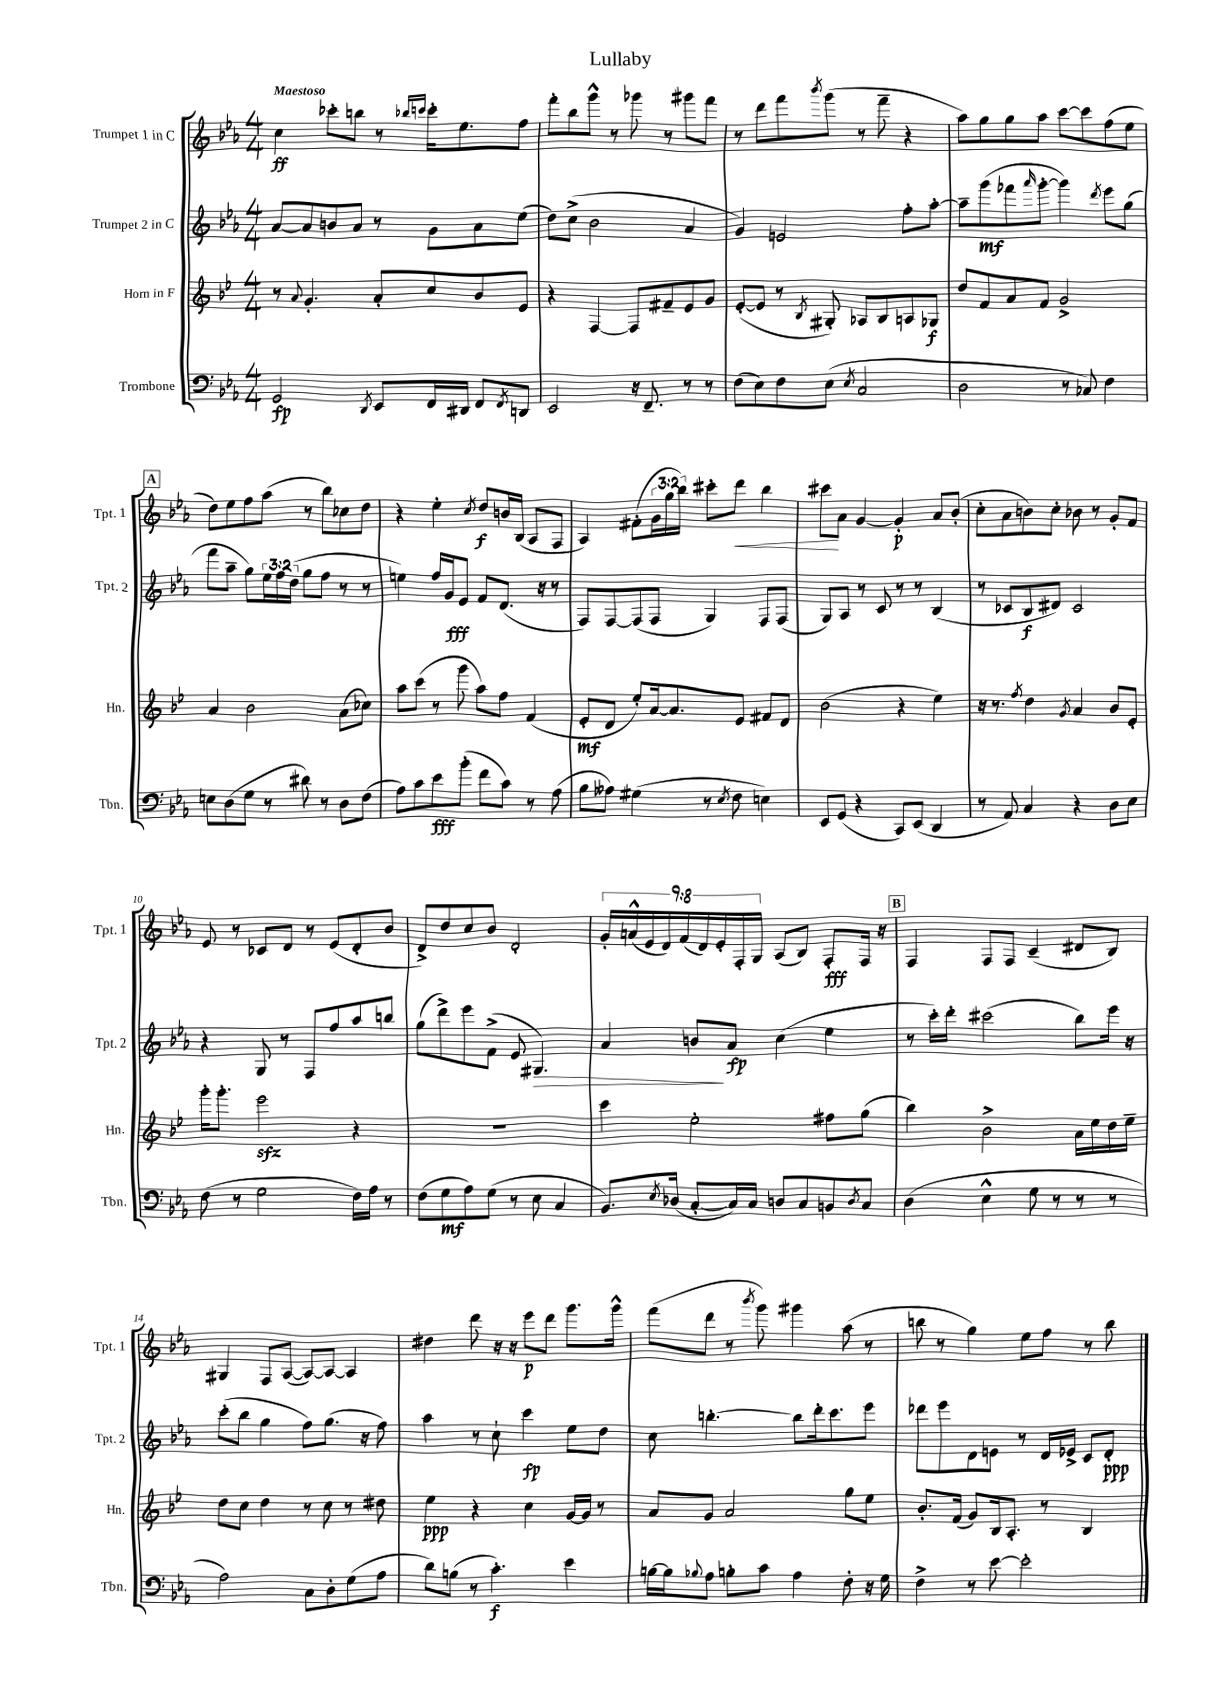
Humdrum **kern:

**kern	**dynam	**kern	**dynam	**kern	**dynam	**kern	**dynam
*part4	*part4	*part3	*part3	*part2	*part2	*part1	*part1
*staff4	*staff4	*staff3	*staff3	*staff2	*staff2	*staff1	*staff1
*I"Trombone	*	*I"Horn in F	*	*I"Trumpet 2 in C	*	*I"Trumpet 1 in C	*
*I'Tbn.	*	*I'Hn.	*	*I'Tpt. 2	*	*I'Tpt. 1	*
*clefF4	*	*clefG2	*	*clefG2	*	*clefG2	*
*k[b-e-a-]	*	*k[b-e-]	*	*k[b-e-a-]	*	*k[b-e-a-]	*
*M4/4	*	*M4/4	*	*M4/4	*	*M4/4	*
=1	=1	=1	=1	=1	=1	=1	=1
!	!	!	!	!	!	!LO:TX:a:B:t=Maestoso	!
2GG/	fp	8r	.	[8a-/L	.	4cc\	ff
.	.	8qqa/	.	.	.	.	.
.	.	4.g'/	.	8a-/]	.	.	.
.	.	.	.	8bn/	.	8ccc-X'\L	.
.	.	.	.	8a-/J	.	8bbn\J	.
8qDD/	.	.	.	.	.	.	.
8EE-/L	.	8a'/L	.	8r	.	8r	.
.	.	.	.	.	.	16qqbb-X/LL	.
.	.	.	.	.	.	16qqcccn/JJ	.
16FF/L	.	8cc/	.	8g\L	.	16ccc'\KL	.
16DD#X/JJ	.	.	.	.	.	8.ee-\	.
8FF/L	.	8b-/	.	8a-\	.	.	.
8qFF/	.	.	.	.	.	.	.
8DDn/J	.	8e-/J	.	(8ee-\J	.	8ff\J	.
=2	=2	=2	=2	=2	=2	=2	=2
2EE-/	.	4r	.	8dd\L)	.	8fff'\L	.
.	.	.	.	(8cc^\J	.	8bb-\	.
.	.	[4F/	.	2b-\	.	8ggg^^\J	.
.	.	.	.	.	.	8r	.
16r	.	8F/L]	.	.	.	8ggg-X\	.
8.FF~/	.	.	.	.	.	.	.
.	.	8f#X~/	.	.	.	8r	.
8r	.	8e-/	.	4a-/	.	8ggg#X\L	.
8r	.	8g/J	.	.	.	8fff\J	.
=3	=3	=3	=3	=3	=3	=3	=3
(8F\L	.	([8e-'/L	.	4g/)	.	8r	.
8E-\)	.	8e-/J]	.	.	.	8ddd\L	.
8F\	.	8r	.	2en/	.	8fff\	.
.	.	8qB-/	.	.	.	8qbbb-/	.
(8E-\J	.	8G#X'/)	.	.	.	(8ggg\J	.
8qE-/	.	.	.	.	.	.	.
2C/	.	8A-X/L	.	.	.	8r	.
.	.	8B-/	.	.	.	8fff~\	.
.	.	8An/	.	8ff'\L	.	4r	.
.	.	8G-X/J	f	[8aa-'\J	.	.	.
=4	=4	=4	=4	=4	=4	=4	=4
2D\	.	8dd/L	.	8aa-~\L]	.	8aa-\L)	.
.	.	8f/	.	(8ggg\	mf	8gg\	.
.	.	8a/	.	8fff-X\	.	8gg\	.
.	.	.	.	16qqaaa-/	.	.	.
.	.	8f/J	.	[8ggg'\J	.	8aa-\J	.
8r	.	2g^/	.	4ggg\])	.	[8ccc\L	.
8C-X/)	.	.	.	.	.	8ccc\]	.
.	.	.	.	8qddd/	.	.	.
4F\	.	.	.	8eee-\L	.	(8ff\	.
.	.	.	.	(8gg\J	.	8ee-\J	.
!!LO:LB:g=z
!!LO:REH:place=s1:t=A
=5	=5	=5	=5	=5	=5	=5	=5
8En\L	.	4a/	.	8fff\L	.	8dd\L)	.
(8D\	.	.	.	8aa-~\J	.	8ee-\	.
8G\J	.	2b-\	.	8gg\L)	.	8ff\	.
8r	.	.	.	24ee-\L	.	(8aa-\J	.
.	.	.	.	24ff\	.	.	.
.	.	.	.	(24dd\JJ	.	.	.
8d#X\)	.	.	.	8gg\L	.	8r	.
8r	.	.	.	8ff\J	.	8bb-\L)	.
8D\L	.	(8a\L	.	8r	.	8cc-X\	.
(8F\J	.	8cc-X\J)	.	8r	.	8dd\J	.
=6	=6	=6	=6	=6	=6	=6	=6
8A-\L)	.	8aa\L	.	4een\)	.	4r	.
8c\	.	(8ccc\J	.	.	.	.	.
8e-\	fff	8r	.	16ff/LL	.	4ee-'\	.
.	.	.	.	16g/J	fff	.	.
(8b-'\J	.	8ggg\	.	8e-/J	.	.	.
.	.	.	.	.	.	8qcc/	.
8f\L	.	8aa\L)	.	8f/L	.	8dd/L	f
8c\J)	.	8ff\J	.	(8.d/J	.	16bn/L	.
.	.	.	.	.	.	(16B-/JJ	.
8r	.	(4f/	.	.	.	8A-/L	.
.	.	.	.	16r	.	.	.
(8A-\	.	.	.	8r	.	8F/J	.
=7	=7	=7	=7	=7	=7	=7	=7
8B-\L	.	8e-'/L	mf	8F/L)	.	4A-/)	.
8A--X\J)	.	8d/J	.	[8F/	.	.	.
(4G#X\	.	8ee-'/L)	.	(8F/]	.	(8f#X'\L	.
.	.	[16a/k	.	8F/J	.	24g\L	.
.	.	.	.	.	.	24gg\	.
.	.	8.a/]	.	.	.	.	.
.	.	.	.	.	.	24bb-\JJ)	.
8r	.	.	.	4G/)	.	8ccc#X'\L	.
8qE-/	.	.	.	.	.	.	.
!	!	!	!	!	!	!	!LO:HP:b
8F\	.	8e-/J	.	.	.	8ddd\J	<
4En\)	.	8f#X/L	.	8F/L	.	4bb-\	.
.	.	8d/J	.	(8F/J	.	.	.
=8	=8	=8	=8	=8	=8	=8	=8
8EE-/L	.	(2b-\	.	8G/L)	.	8ccc#X\L	.
(8GG/J	.	.	.	8A-/J	.	8a-\J	[
4r	.	.	.	8r	.	[4g/	.
.	.	.	.	8c/	.	.	.
8CC/L)	.	4r	.	8r	.	4g'/]	p
(8EE-/J	.	.	.	8r	.	.	.
4DD/	.	4ee-\)	.	(4B-/	.	8a-/L	.
.	.	.	.	.	.	(8b-'/J	.
=9	=9	=9	=9	=9	=9	=9	=9
8r	.	16r	.	8r	.	8cc'\L	.
.	.	8.r	.	.	.	.	.
8AA-/)	.	.	.	8c-X/L	.	8a-\	.
.	.	8qff/	.	.	.	.	.
4C/	.	4dd\	.	8B-/	f	8bn\)	.
.	.	.	.	8d#X/J)	.	8cc'\J	.
.	.	8qg/	.	.	.	.	.
4r	.	4a/	.	2c-/	.	8b-X\	.
.	.	.	.	.	.	8r	.
8D\L	.	8b-/L	.	.	.	8g'/L	.
8E-\J	.	8e-'/J	.	.	.	8f/J	.
!!LO:LB:g=z
=10	=10	=10	=10	=10	=10	=10	=10
(8F\	.	16ggg'\KL	.	4r	.	8e-/	.
.	.	8.ggg'\J	.	.	.	.	.
8r	.	.	.	.	.	8r	.
2G\	.	2eee-zz\	.	8G/	.	8c-X/L	.
.	.	.	.	8r	.	8d/J	.
.	.	.	.	8F/L	.	8r	.
.	.	.	.	8ff/	.	(8e-/L	.
16F\LL)	.	4r	.	8aa-/	.	8d'/	.
16A-\JJ	.	.	.	.	.	.	.
8r	.	.	.	8bbn/J	.	8b-/J	.
=11	=11	=11	=11	=11	=11	=11	=11
(8F\L	.	1r	.	(8gg\L	.	8d^/L)	.
8G\	mf	.	.	8ddd^\)	.	8dd/	.
8A-\)	.	.	.	8eee-\	.	8cc/	.
(8G\J	.	.	.	(8f^\J	.	8b-/J	.
8r	.	.	.	8e-/	.	2d'/	.
!	!	!	!	!	!LO:HP:b	!	!
8E-\	.	.	.	4.G#X/)	>	.	.
4C/	.	.	.	.	.	.	.
=12	=12	=12	=12	=12	=12	=12	=12
8.BB-/L)	.	4ccc\	.	4a-/	.	18g'/LL	.
.	.	.	.	.	.	(18an^^/	.
.	.	.	.	.	.	18e-/	.
.	.	.	.	.	.	18d/)	.
8qE-/	.	.	.	.	.	.	.
(16D-X/Jk	.	.	.	.	.	.	.
.	.	.	.	.	.	(18f/	.
[8C'/L	.	2ee-'\	.	8bn/L	.	.	.
.	.	.	.	.	.	18d/)	.
.	.	.	.	.	.	18e-'/	.
16C/L])	.	.	.	8a-/J	] fp	.	.
.	.	.	.	.	.	18F'/	.
16C/JJ	.	.	.	.	.	.	.
.	.	.	.	.	.	18G/JJ	.
8Dn/L	.	.	.	(4cc\	.	(8A-/L	.
8C/	.	.	.	.	.	8B-/J)	.
8BBn/	.	8ff#X\L	.	4ee-\	.	8F'/L	fff
8qD/	.	.	.	.	.	.	.
8C/J	.	(8gg\J	.	.	.	16F/Jk	.
.	.	.	.	.	.	16r	.
!!LO:REH:place=s1:t=B
=13	=13	=13	=13	=13	=13	=13	=13
(4D\	.	4bb-\)	.	8r	.	4F/	.
.	.	.	.	16ccc'\LL)	.	.	.
.	.	.	.	16ddd'\JJ	.	.	.
4E-^^\	.	2b-^\	.	(2ccc#X\	.	8F/L	.
.	.	.	.	.	.	8F/J	.
8G\	.	.	.	.	.	(4c~/	.
8r	.	.	.	.	.	.	.
8r	.	16a\LL	.	8bb-\L)	.	8d#X/L	.
.	.	16ee-\	.	.	.	.	.
8r	.	16dd\	.	16eee-\Jk	.	8B-/J)	.
.	.	16ee-~\JJ	.	16r	.	.	.
!!LO:LB:g=z
=14	=14	=14	=14	=14	=14	=14	=14
2A-\)	.	8dd\L	.	(8ccc'\L	.	4G#X/	.
.	.	8cc\J	.	8bb-\J	.	.	.
.	.	4dd\	.	4gg\	.	8F/L	.
.	.	.	.	.	.	([8A-/J	.
8C\L	.	8r	.	8ff\L)	.	8A-/L_)	.
8D'\	.	8cc\	.	(8.gg\J	.	8A-/J_	.
(8G\	.	8r	.	.	.	4A-/]	.
.	.	.	.	16r	.	.	.
8A-\J	.	8dd#X\	.	8ff\)	.	.	.
=15	=15	=15	=15	=15	=15	=15	=15
8d\L)	.	4ee-\	ppp	4aa-\	.	4dd#X\	.
(8Bn\J	.	.	.	.	.	.	.
8r	.	4r	.	8r	.	8ddd\	.
4.c'\)	f	.	.	8cc`\	.	16r	.
.	.	.	.	.	.	16r	.
.	.	4cc\	.	4ccc\	fp	8eee-\L	p
.	.	.	.	.	.	8ddd\J	.
4e-\	.	[16g/LL	.	8ee-\L	.	8.ggg\L	.
.	.	16g/JJ]	.	.	.	.	.
.	.	8r	.	8dd\J	.	.	.
.	.	.	.	.	.	16ggg^^\Jk	.
=16	=16	=16	=16	=16	=16	=16	=16
[16Bn\LL	.	8a/L	.	8cc\	.	(8fff\L	.
16B\J]	.	.	.	.	.	.	.
8qqB-X/	.	.	.	.	.	.	.
8A-\J	.	8g/J	.	[4.bbn'\	.	8ddd\J	.
8Bn'\L	.	2a/	.	.	.	8r	.
.	.	.	.	.	.	8qbbb-/	.
8c\J	.	.	.	.	.	8ggg\)	.
4A-\	.	.	.	8bb\L]	.	4ggg#X\	.
.	.	.	.	16ddd'\k	.	.	.
.	.	.	.	8.ccc\	.	.	.
8F'\	.	8gg\L	.	.	.	(8aa-\	.
16r	.	8ee-\J	.	8eee-\J	.	8r	.
16G\	.	.	.	.	.	.	.
=17	=17	=17	=17	=17	=17	=17	=17
4F^\	.	8.b-'/L	.	8ddd-X\L	.	8bbn\	.
.	.	.	.	8eee-\	.	8r	.
.	.	(16f/Jk	.	.	.	.	.
8r	.	8g/L)	.	8d\	.	4gg\)	.
[8e-\	.	16B-/k	.	8en\J	.	.	.
.	.	8.A'/J	.	.	.	.	.
2e-'\]	.	.	.	8r	.	8ee-\L	.
.	.	8r	.	16d/LL	.	8ff\J	.
.	.	.	.	16e-X^/JJ	.	.	.
.	.	4B-/	.	8c/L	.	8r	.
.	.	.	.	8d'/J	ppp	8bb\	.
==	==	==	==	==	==	==	==
*-	*-	*-	*-	*-	*-	*-	*-
